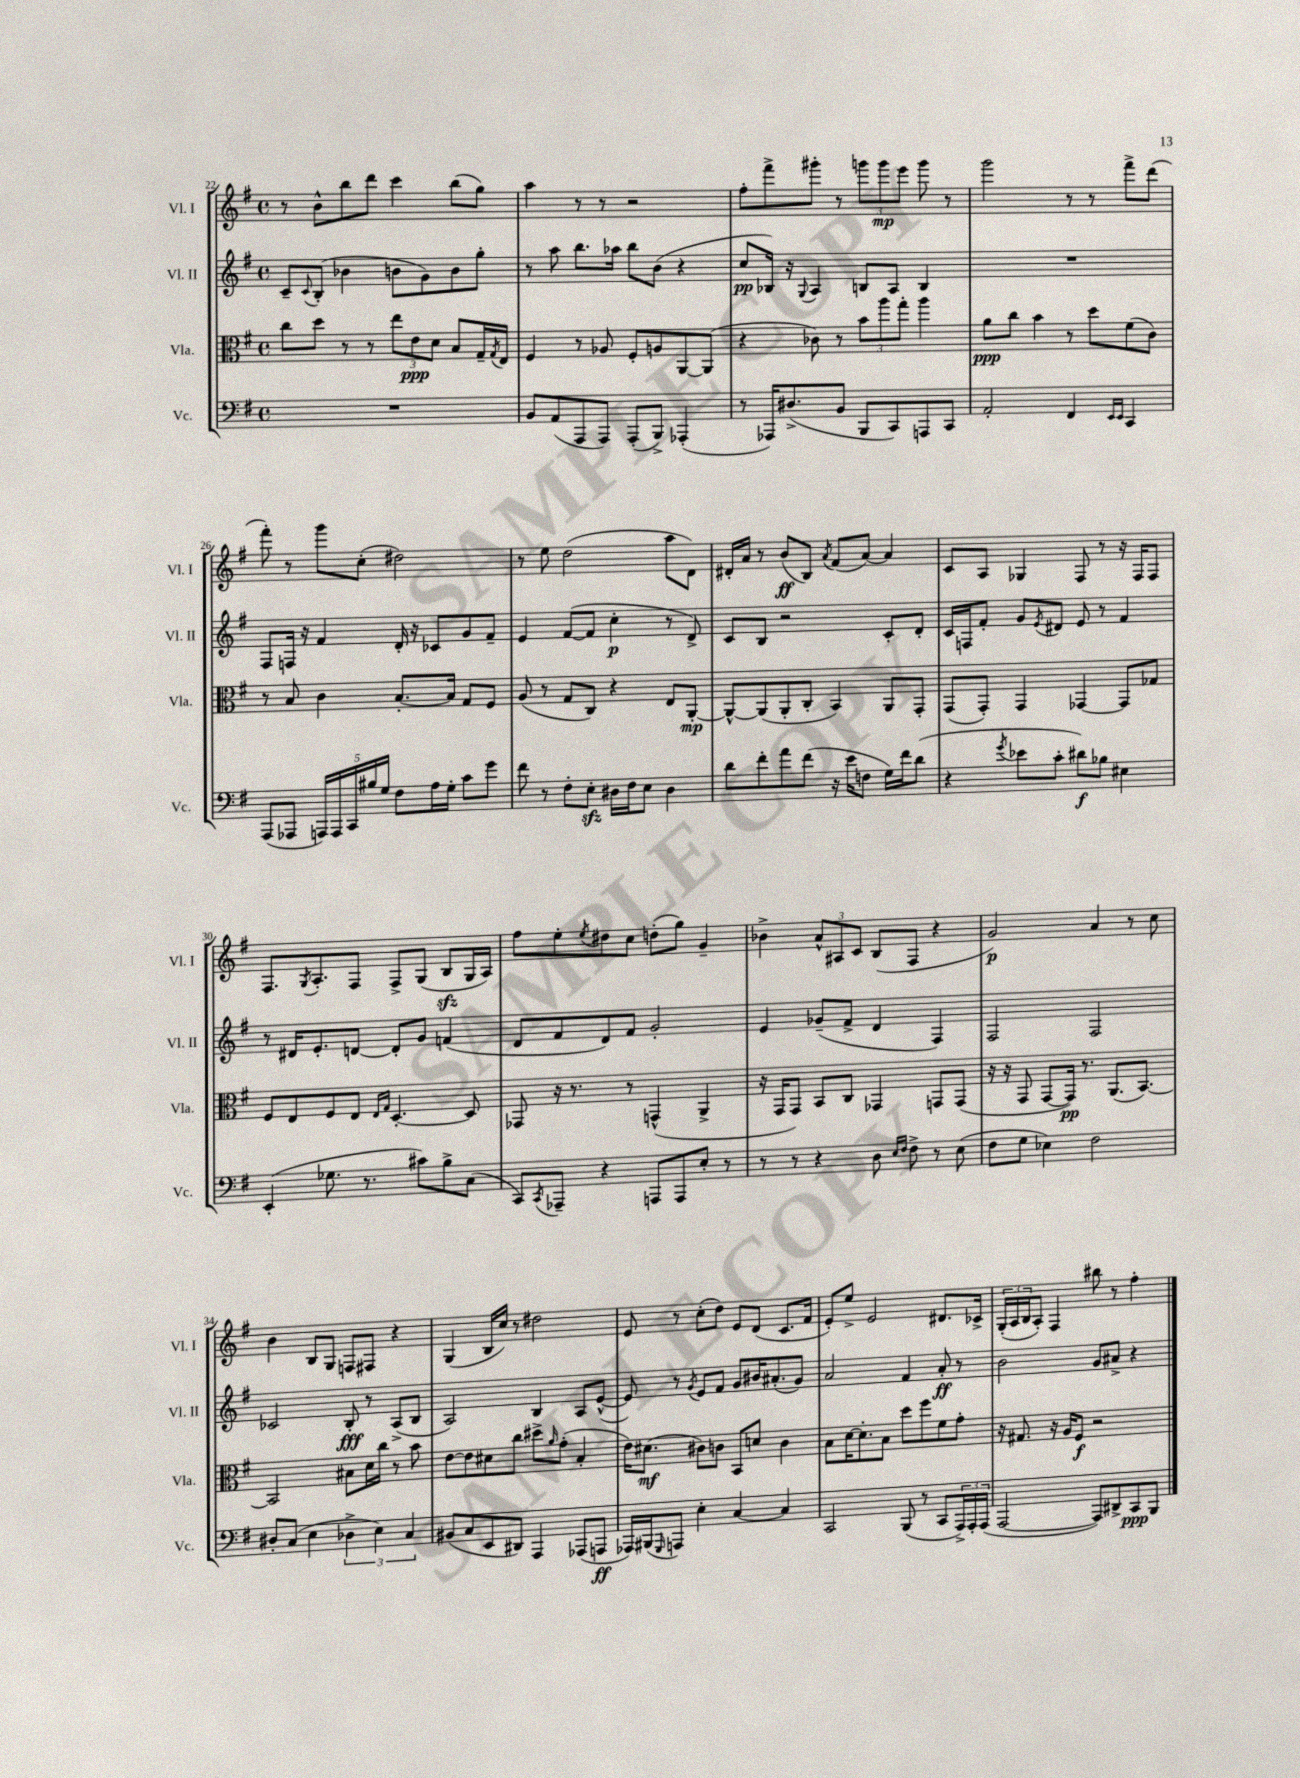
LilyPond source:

<<
\new StaffGroup <<
\new Staff = "s0" \with { instrumentName = "Vl. I" shortInstrumentName = "Vl. I" } {
    \clef treble \key g \major \defaultTimeSignature \time 4/4
    r8 b'8-^ b''8 d'''8 c'''4 b''8( g''8) |
    a''4 r8 r8 r2 |
    fis''8-. fis'''8-> gis'''8-. r8 \tuplet 3/2 { g'''8 g'''8\mp e'''8 } g'''8 r8 |
    g'''2 r8 r8 fis'''8-> d'''8( |
    fis'''8-.) r8 g'''8 c''8-.( dis''2) |
    r8 e''8 d''2( a''8 d'8) |
    dis'16-. a'16 r8 b'8\ff( b8) \acciaccatura { a'8 } fis'8( a'8~) a'4 |
    c'8 a8 ges4 fis8 r8 r16 fis16 fis8 |
    fis8. \acciaccatura { g8 } a8.-. fis8 fis8-> g8( b8\sfz g16 a16) |
    fis''8 e''8-. \acciaccatura { e''8 } dis''8 c''8 d''8-.( g''8) g'4-- |
    bes'4-> \tuplet 3/2 { a'8-^ ais8 c'8 } b8( fis8 r4 |
    g'2\p) a'4 r8 c''8 |
    b'4 b8 g8 f8 fis8 r4 |
    g4( b16 c''16) r8 dis''2 |
    e'8 r8 c''8-.( d''8) e'8 d'8( c'8. fis'16 |
    e'8-.) e''8-> e'2 dis'8. ces'16-> |
    \tuplet 3/2 { g16-.( a16 b16 } a8-.) fis4 bis''8 r8 fis''4-. \bar "|." |
}
\new Staff = "s1" \with { instrumentName = "Vl. II" shortInstrumentName = "Vl. II" } {
    \clef treble \key g \major \defaultTimeSignature \time 4/4
    c'8-- \appoggiatura { c'8 } b8-.( bes'4 b'8 g'8) b'8 g''8-. |
    r8 a''8 b''8. aes''16 b''8 b'8( r4 |
    c''8\pp bes16) r16 \appoggiatura { g8 } a4 b8 a8 b4 |
    R1 |
    fis8 f16 r16 fis'4 d'16-. r16 ces'8 g'8 fis'8-- |
    e'4 fis'8~( fis'8 c''4-.\p r8 d'8->) |
    c'8 b8 r2 c'8-. d'8-. |
    c'16 f16 fis'8-. g'8 \acciaccatura { e'8 } dis'8 e'8 r8 fis'4 |
    r8 dis'16 e'8.-. d'8~ d'8-. g'8 f'4( |
    d'8 fis'8 d'8) fis'8 g'2-. |
    e'4 ges'8--( fis'8-> d'4 fis4) |
    fis2 fis2 |
    ces'2 b8-.\fff r8 a8->( b8 |
    a2) b4 a8 e'8~-^( |
    e'8) r8 \acciaccatura { g'8 } e'8 fis'8 g'8 bis'16 ais'8.-.( g'8) |
    a'2 fis'4 a'8-.\ff r8 |
    b'2 g'8 ais'8-> r4 \bar "|." |
}
\new Staff = "s2" \with { instrumentName = "Vla." shortInstrumentName = "Vla." } {
    \clef alto \key g \major \defaultTimeSignature \time 4/4
    c''8 d''8 r8 r8 \tuplet 3/2 { e''8 e'8\ppp d'8 } b8 g16-- \acciaccatura { g8 } e16 |
    fis4 r8 aes8 fis8-. a8 a,8~ a,8( |
    r4 ces'8) r8 \tuplet 3/2 { b'8 a''8 g''8-. } a''4 |
    a'8\ppp c''8 b'4 r8 d''8 fis'8( c'8) |
    r8 b8 c'4 b8.~-. b16 g8 fis8 |
    a8( r8 g8 c8) r4 e8 a,8~-.\mp |
    a,8~-^ a,8( a,8-. c8-. b,4) a,8 g,8-. |
    g,8( g,8-.) g,4 ges,4~ ges,8 ges8 |
    fis8 e8 fis8 e8 \grace { e16 g16 } d4.~-. d8 |
    ges,8 r16 r8. r8 g,4-^( a,4-> |
    r16 g,16 g,8) b,8 c8 ges,4 g,8 g,8( |
    r16 r16 g,8 g,8~ g,16\pp) r8. a,8.( b,8.~) |
    b,2 bis8 d'16 c''16 r8 b'8 |
    e'8~ e'8 dis'8 c''8 dis''8-> \grace { a'16 } g'8-.( b4-. |
    e'16) dis'8.\mf( cis'8) c'8 b,8 d'8 c'4 |
    b8 d'16~ d'8.-. b8 d''8 fis''8 fis'8 g'8-. |
    r16 gis8. r16 a16 fis8\f r2 \bar "|." |
}
\new Staff = "s3" \with { instrumentName = "Vc." shortInstrumentName = "Vc." } {
    \clef bass \key g \major \defaultTimeSignature \time 4/4
    R1 |
    b,8 a,8( a,,8 a,,8) a,,8-.( b,,8->) aes,,4-.( |
    r8 aes,,16) dis8.->( b,8 b,,8 c,8) a,,8 c,8 |
    a,2-. fis,4 \grace { e,16 e,16 } c,4 |
    a,,8( aes,,8 \tuplet 5/4 { a,,16) a,,16 c,16 bis16 g16 } fis8 a16 g16-. c'8 g'8 |
    fis'8 r8 fis8-. e8-.\sfz dis16 fis16 e8 dis4 |
    d'8 fis'8-. a'8 fis'8( r16 e'16 f8 g16) fis'16 d'8( |
    r4 \acciaccatura { g'8 } ees'8 c'8-. dis'8\f) bes8 eis4 |
    e,4-.( ges8. r8. cis'8) b8-> c8( |
    c,8) \acciaccatura { c,8 } aes,,8-- r4 a,,8 a,,8 e8-. r8 |
    r8 r8 r4 d8 \grace { e16 fis16 } fis8-> r8 e8( |
    fis8 g8 ees4) fis2 |
    dis8-. c8( e4 \tuplet 3/2 { des4-> e4) c4 } |
    bis,8( c8 e,8 dis,8) a,,4 aes,,8( a,,8\ff |
    aes,,16) bis,,16( \grace { g,,16 } a,,8) e4-. c4~ c4 |
    c,2 b,,8( r8 c,8 \tuplet 3/2 { a,,16->) a,,16-. a,,16( } |
    a,,2~ a,,8) dis,8-> c,8\ppp b,,8 \bar "|." |
}
>>
>>
\layout { \context { \Score currentBarNumber = #22 } }
